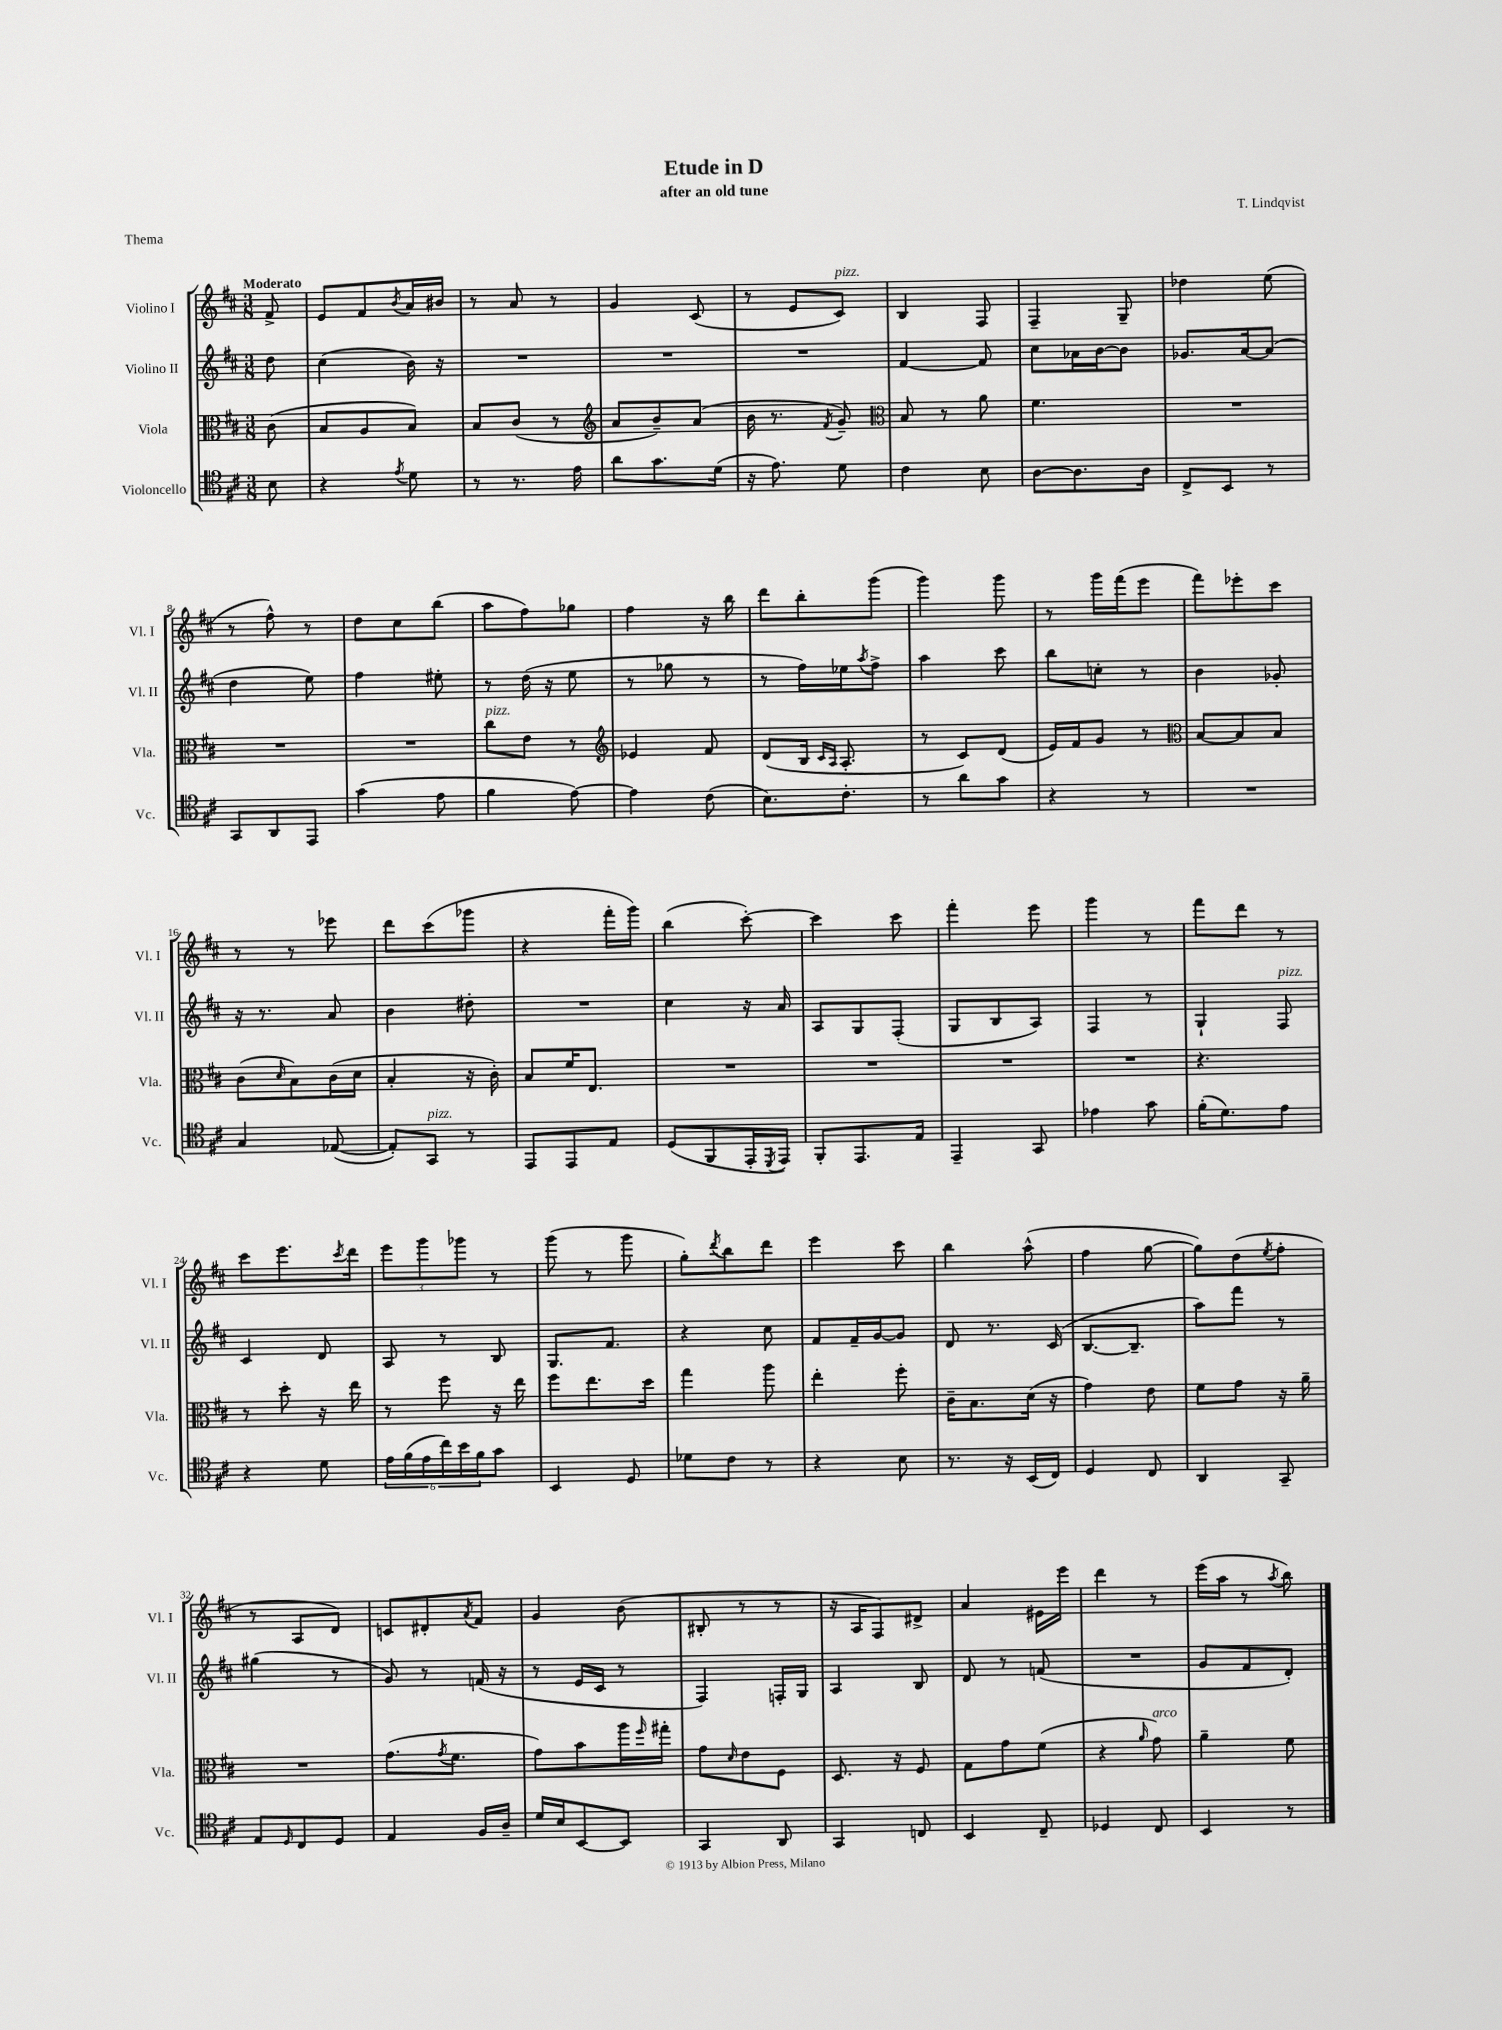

**kern	**kern	**kern	**kern
*staff4	*staff3	*staff2	*staff1
*clefC4	*clefC3	*clefG2	*clefG2
*k[f#c#]	*k[f#c#]	*k[f#c#]	*k[f#c#]
*M3/8	*M3/8	*M3/8	*M3/8
8B	(8c#	8dd	8f#^
=	=	=	=
4r	8B	(4cc#	8e
.	8A	.	8f#
8qe	.	.	8qb
8d	8B)	16b)	16a
.	.	16r	16b#
=	=	=	=
8r	8B	4.r	8r
8.r	(8c#	.	8a
.	8r	.	8r
16e	.	.	.
=	=	=	=
*	*clefG2	*	*
8a	8a	4.r	4g
8.g	8b~)	.	.
.	(8a	.	(8c#
(16d	.	.	.
=	=	=	=
16r	16b	4.r	8r
8.e)	8.r	.	.
.	.	.	8e
.	8qf#	.	.
8d	8g~)	.	8c#)
=	=	=	=
*	*clefC3	*	*
4c#	8B	[4f#	4B
.	8r	.	.
8B	8a	8f#]	8F#
=	=	=	=
[8A	4.f#	8cc#	4F#~
8.A]	.	16a-	.
.	.	[16b	.
.	.	8b]	8G~
16A	.	.	.
=	=	=	=
8C#^	4.r	8.g-	4dd-
8BB	.	.	.
.	.	[16a	.
8r	.	(8a]	(8ee
=	=	=	=
8GG	4.r	4dd	8r
8AA	.	.	8ff#^^)
8EE	.	8ee)	8r
=	=	=	=
(4g	4.r	4ff#	8dd
.	.	.	8cc#
8e	.	8ee#'	(8bb
=	=	=	=
4f#	8cc#	8r	8aa
.	8e	(16dd	8ff#)
.	.	16r	.
[8e)	8r	8ee	8gg-
=	=	=	=
*	*clefG2	*	*
4e]	4e-	8r	4ff#
.	.	8gg-	.
(8c#	8f#	8r	16r
.	.	.	16bb
=	=	=	=
8.B)	(8d	8r	8ddd
.	16B	16ff#)	8bb'
.	16qqc#	.	.
.	16qqA	.	.
8.c#'	8.A'	16ee-	.
.	.	8qaa	.
.	.	8ff#^	(8ggg
=	=	=	=
8r	8r	4aa	4ggg)
8a	8c#)	.	.
8g	(8d	8ccc#	8ggg
=	=	=	=
4r	16e)	8bb	8r
.	16f#	.	.
.	8g	8cc'	16ggg
.	.	.	(16fff#
8r	8r	8r	8eee
=	=	=	=
*	*clefC3	*	*
4.r	[8B	4b	8fff#)
.	8B]	.	8eee-'
.	8B	8g-'	8ccc#
=	=	=	=
4G	(8c#	16r	8r
.	.	8.r	.
.	16qqd	.	.
.	8B)	.	8r
([8E-	(16c#	8a	8eee-
.	16d	.	.
=	=	=	=
8E-'])	4B'	4b	8ddd
8GG	.	.	(8ccc#
8r	16r	8dd#'	8ggg-
.	16c#')	.	.
=	=	=	=
8EE	8B	4.r	4r
8EE	16f#	.	.
.	8.E	.	.
8E	.	.	16fff#'
.	.	.	16ggg)
=	=	=	=
(8D	4.r	4cc#	(4bb
8FF#	.	.	.
16EE'	.	16r	[8ccc#')
8qDD	.	.	.
16EE)	.	16a	.
=	=	=	=
8FF#'	4.r	8A	4ccc#]
8.EE	.	8G	.
.	.	(8F#'	8ccc#
16E	.	.	.
=	=	=	=
4EE~	4.r	8G	4fff#'
.	.	8B	.
8GG	.	8A)	8eee
=	=	=	=
4e-	4.r	4F#	4ggg
8g	.	8r	8r
=	=	=	=
(16f#'	4.r	4G`	8fff#
8.d)	.	.	.
.	.	.	8ddd
8e	.	8F#	8r
=	=	=	=
4r	8r	4c#	8ccc#
.	8dd'	.	8.eee
8d	16r	8d	.
.	.	.	8qccc#
.	16ee	.	16ddd
=	=	=	=
24e	8r	8A	12eee
(24f#	.	.	.
24e	.	.	12ggg
24cc#)	8ff#	8r	.
24b	.	.	12ggg-
24f#	.	.	.
8g	16r	8B	8r
.	16ee	.	.
=	=	=	=
4BB	8ff#	8.G	(8ggg
.	8.ee	.	8r
.	.	8.f#	.
8D	.	.	8ggg
.	16dd	.	.
=	=	=	=
8d-	4gg	4r	8gg')
.	.	.	8qddd
8c#	.	.	8bb
8r	8aa	8cc#	8ddd
=	=	=	=
4r	4ee'	8f#	4eee
.	.	16f#~	.
.	.	[16g	.
8B	8ff#'	8g]	8ccc#
=	=	=	=
8.r	16c#~	8d	4bb
.	8.B	.	.
.	.	8.r	.
16r	.	.	.
(16BB	(16d	.	(8aa^^
16C#)	16r	(16c#	.
=	=	=	=
4D	4g)	[8.B	4ff#
.	.	8.B~]	.
8C#	8e	.	[8gg
=	=	=	=
4AA	8f#	8aa)	8gg])
.	8g	8fff#	(8dd
.	.	.	8qee
8GG~	16r	8r	8ff#'
.	16a~	.	.
=	=	=	=
8E	4.r	(4gg#	8r
16qqD	.	.	.
8C#	.	.	8A
8D	.	8r	8d)
=	=	=	=
4E	(8.g	8g)	8c
.	.	8r	8d#'
.	8qg	.	.
.	8.f#	.	.
.	.	.	8qa
16F#	.	(16f	8f#
16A~	.	16r	.
=	=	=	=
16d	8g)	8r	4g
16B	.	.	.
[8BB	8b	16e	.
.	.	16c#	.
8BB]	16aa	8r	(8b
.	16qqff#	.	.
.	16gg#'	.	.
=	=	=	=
4GG	8g	4F#)	8B#'
.	16qqd	.	.
.	8e	.	8r
8AA	8F#	16F'	8r
.	.	16G	.
=	=	=	=
4GG	8.D	4A	16r
.	.	.	16A
.	.	.	8F#)
.	16r	.	.
8C	8F#	8B	8d#^
=	=	=	=
4BB	8G	8d	4a
.	8g	8r	.
8C#~	(8f#	(8f	16e#
.	.	.	16eee
=	=	=	=
4D-	4r	4.r	4ddd
.	16qqa	.	.
8C#	8g)	.	8r
=	=	=	=
4BB	4a~	8g	(16eee
.	.	.	16aa
.	.	8f#	8r
.	.	.	8qaa
8r	8f#	8d')	8bb)
==	==	==	==
*-	*-	*-	*-
